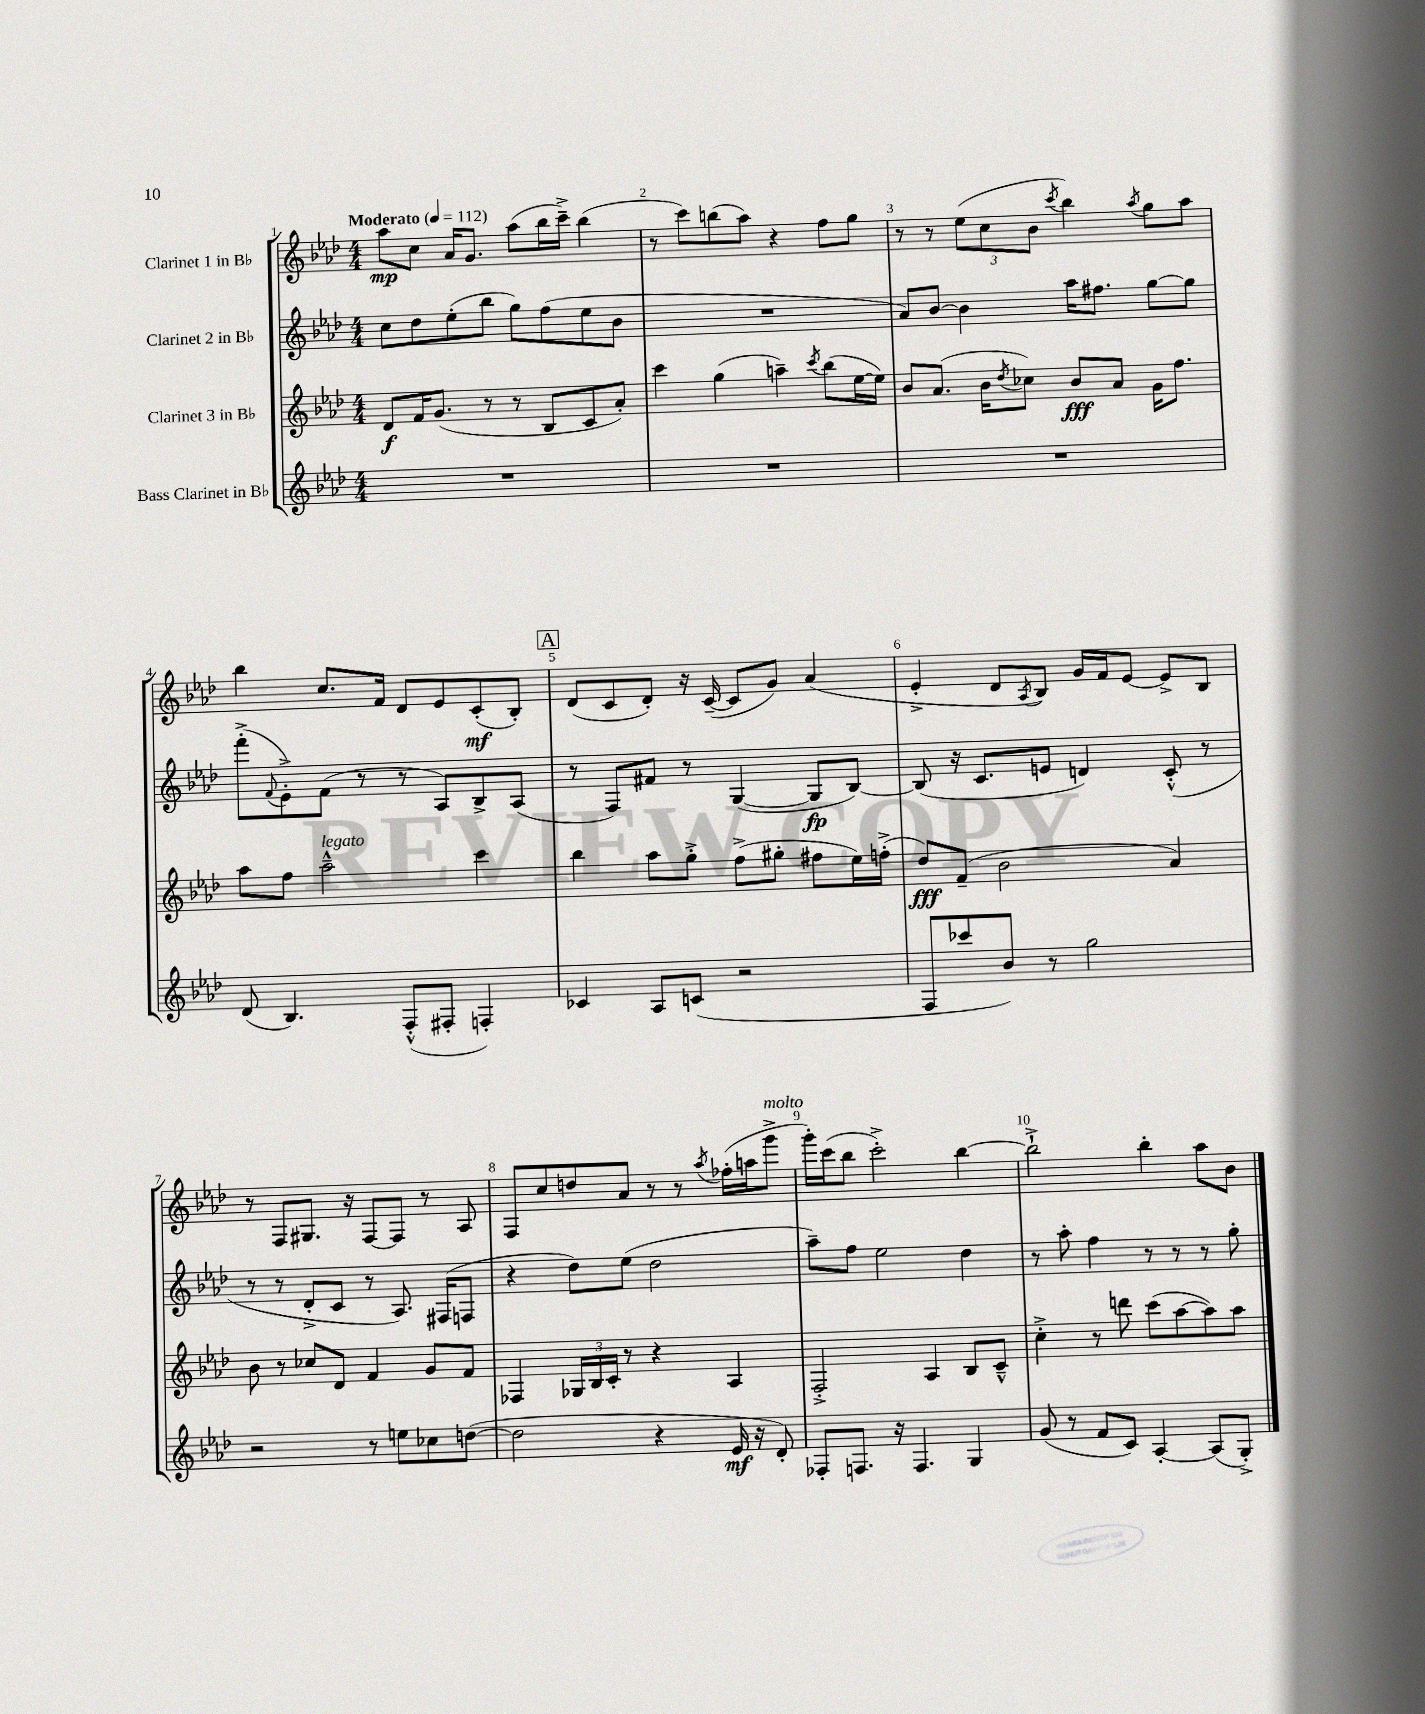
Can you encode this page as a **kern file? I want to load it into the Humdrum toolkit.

**kern	**kern	**kern	**kern
*staff4	*staff3	*staff2	*staff1
*clefG2	*clefG2	*clefG2	*clefG2
*k[b-e-a-d-]	*k[b-e-a-d-]	*k[b-e-a-d-]	*k[b-e-a-d-]
*M4/4	*M4/4	*M4/4	*M4/4
*MM112	*MM112	*MM112	*MM112
1r	8d-/L	8cc\L	8aa-\L
.	16f/K	8dd-\	8cc\J
.	(8.g/J	.	.
.	.	(8ee-'\	16a-/LK
.	.	.	8.g/J
.	8r	8bb-\J	.
.	8r	8gg\L)	(8aa-\L
.	8B-/L	(8ff\	16bb-\L
.	.	.	16ccc~^\JJ)
.	8c/	8ee-\	(4bb-\
.	8a-'/J)	8b-\J	.
=	=	=	=
1r	4ccc\	1r	8r
.	.	.	8ccc\L)
.	(4gg\	.	(8bb\
.	.	.	8aa-\J)
.	4aa~\)	.	4r
.	8qccc/	.	.
.	(8bb-\L	.	8ff\L
.	[16ee-\L	.	8gg\J
.	16ee-\]JJ)	.	.
=	=	=	=
1r	8b-/L	8a-/L)	8r
.	(8.a-/J	[8b-/J	8r
.	.	4b-\]	(12ee-\L
.	16b-\LK	.	.
.	.	.	12cc\
.	8qdd-/	.	.
.	8cc-\J)	.	.
.	.	.	12b-\J
.	.	.	8qccc/
.	8b-/L	16aa-\LK	4bb-\)
.	.	8.ff#\J	.
.	8a-/J	.	.
.	.	.	8qaa-/
.	16g\LK	[8gg\L	8gg\L
.	8.ff\J	.	.
.	.	8gg\]J	8aa-\J
=	=	=	=
(8d-/	8aa-\L	(8fff'^\L	4bb-\
.	.	8qqf/	.
4.B-/)	8ff\J	8e-'^\)	.
.	2aa-~^^\	(8f\J	8.cc/L
.	.	8r	.
.	.	.	16f/Jk
(8F'^^/L	.	8r	8d-/L
8F#'/J	.	8A-/L)	8e-/
4F'/)	4ccc\	8B-^/	(8c'/
.	.	(8A-/J	8B-'/J)
=	=	=	=
4c-/	4bb-\	8r	(8d-/L
.	.	8F/L)	8c/
8A-/L	8aa-\L	8f#/J	8d-'/J)
(8c/J	8gg'^\J	8r	16r
.	.	.	([16c~/
2r	(8ff^\L	([4G/	8c/]L
.	8gg#'\J	.	8g/J)
.	8ff#\L	8G/]L	(4a-/
.	16ee-\L)	[8B-/J)	.
.	(16ff'^\JJ	.	.
=	=	=	=
8F/L	8dd-/L)	(8B-/]	4e-'^/
8ccc-/	(8f~/J	16r	.
.	.	8.c/L	.
8b-/J)	2b-\	.	8d-/L
.	.	.	8qA-/
8r	.	8e/J	8B-/J)
2gg\	.	4d/)	16g/LL
.	.	.	16f/J
.	.	.	[8e-/J
.	4a-/)	(8c'^^/	8e-^/]L
.	.	8r	8B-/J
=	=	=	=
2r	8b-\	8r	8r
.	8r	8r	8F/L
.	8cc-/L	8d-'^/L	8.G#/J
.	8d-/J	8c/J	.
.	.	.	16r
8r	4f/	8r	[8F/L
8ee\L	.	8.A-/)	8F/]J
8cc-\	8g/L	.	8r
.	.	(16F#/LK	.
([8dd\J	8f/J	8F/J	8A-/
=	=	=	=
2dd\]	4F-/	4r	8F/L
.	.	.	8cc/
.	24G-/LL	8dd-\L)	8dd/
.	24B-/	.	.
.	24c'/JJ	.	.
.	8r	(8ee-\J	8a-/J
4r	4r	2dd-\	8r
.	.	.	8r
.	.	.	8qaa-/
16e-/	4A-/	.	(16ff-'\LL
16r	.	.	16aa\J
8d-'/)	.	.	8ggg^\J
=	=	=	=
8F-'/L	2F'^/	8aa-~\L)	16ggg'\LL)
.	.	.	(16ccc\J
8.F/J	.	8ff\J	8bb-\J
.	.	2ee-\	2ccc'^\)
16r	.	.	.
4.F/	.	.	.
.	4A-/	.	.
4G/	8B-/L	4dd-\	[4bb-\
.	8c~^^/J	.	.
=	=	=	=
(8g/	4cc'^\	8r	2bb-`^\]
8r	.	8aa-'\	.
8f/L	8r	4ff\	.
8c/J)	8ddd\	.	.
[4A-'/	(8ccc\L	8r	4bb-'\
.	[8aa-\	8r	.
(8A-/]L	8aa-\])	8r	8aa-\L
8G'^/J)	8aa-\J	8gg'\	8b-\J
==	==	==	==
*-	*-	*-	*-
